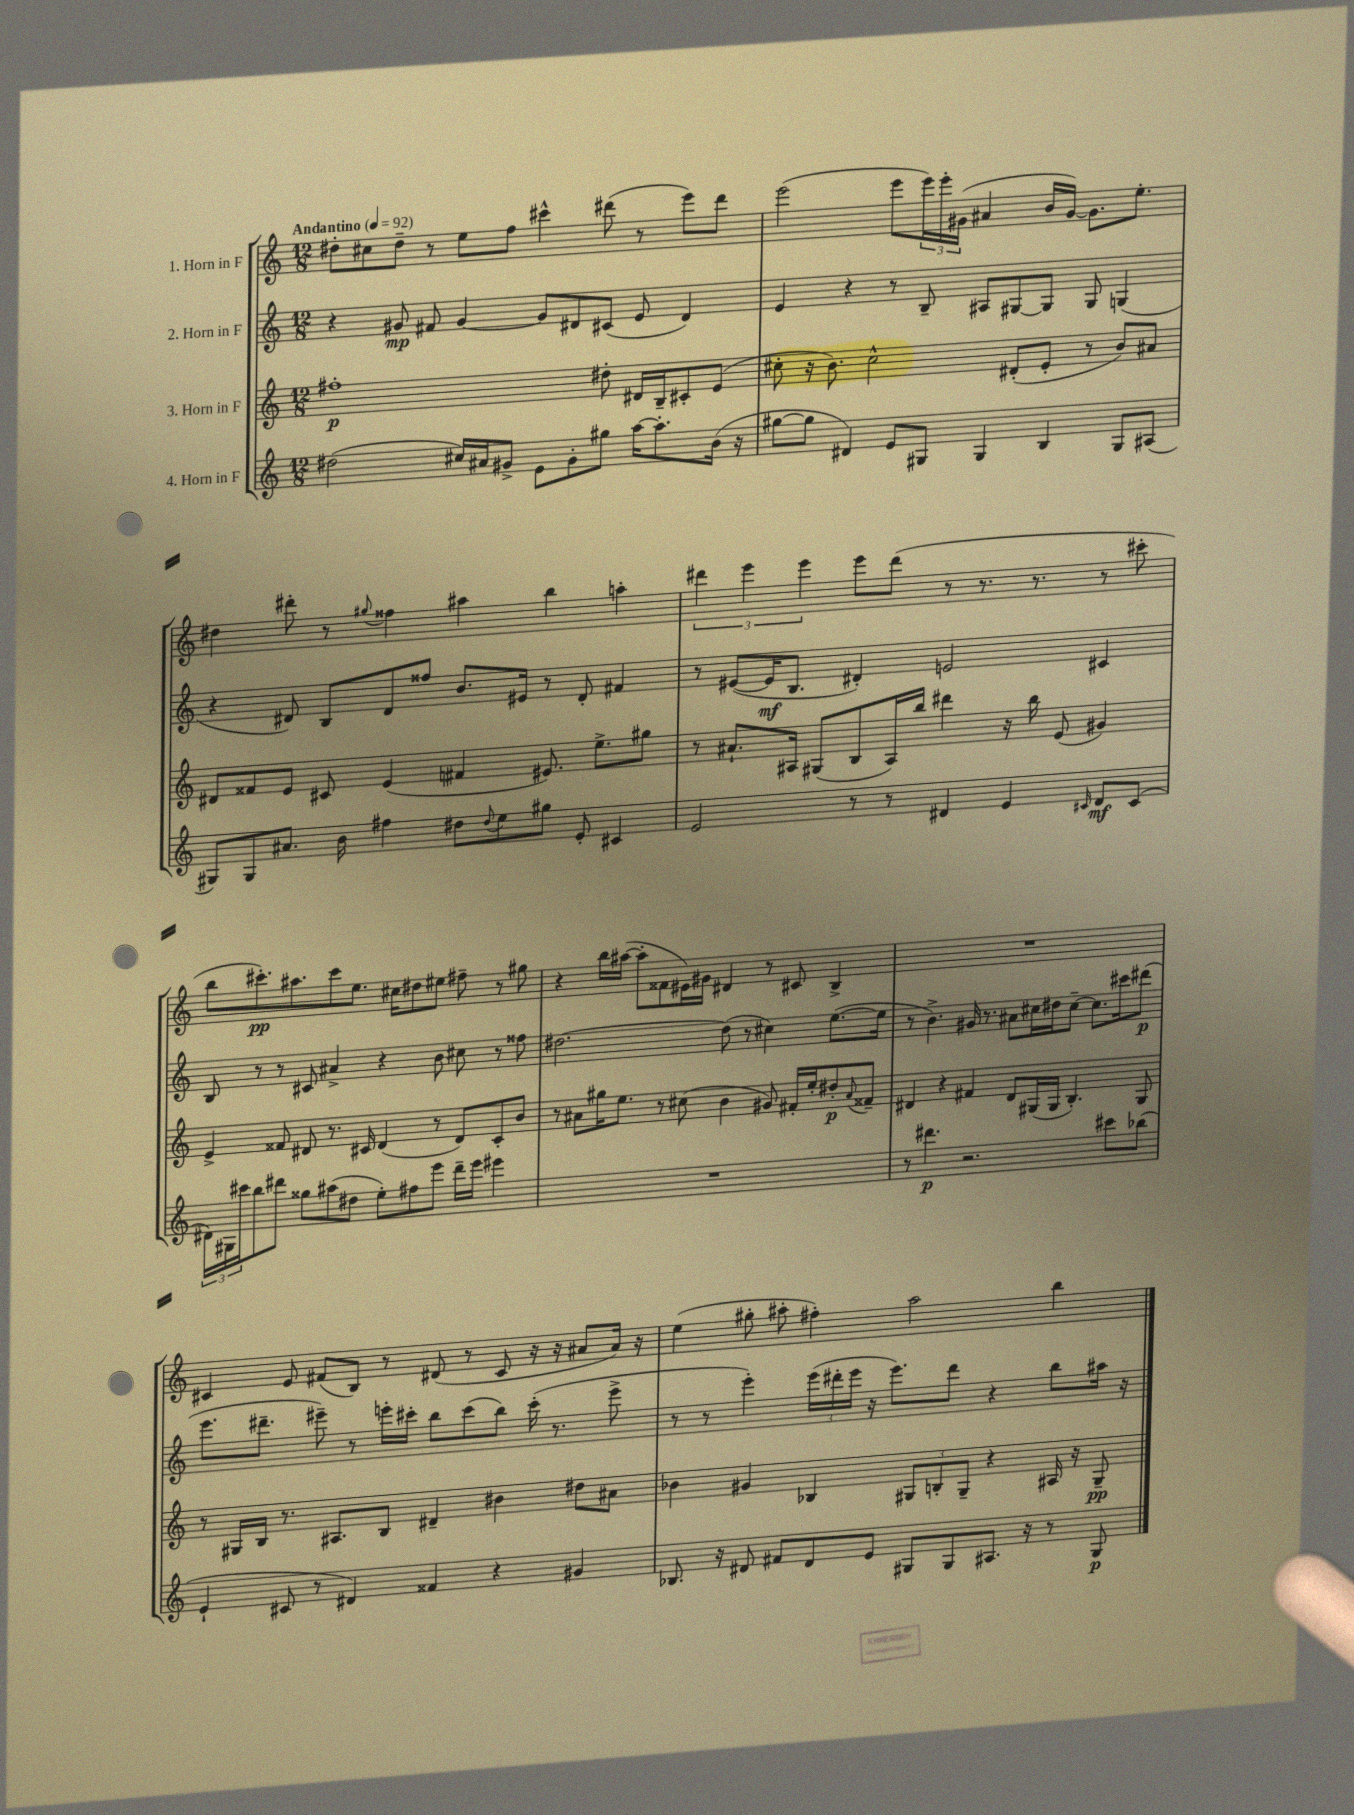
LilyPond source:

<<
\new StaffGroup <<
\new Staff = "s0" \with { instrumentName = "1. Horn in F" } {
    \clef treble \key c \major \numericTimeSignature \time 12/8 \tempo "Andantino" 4 = 92
    dis''8-. cis''8 dis''8-- r8 e''8 f''8 cis'''4-^ dis'''8( r8 e'''8) dis'''8 |
    e'''2( e'''8 \tuplet 3/2 { e'''16) e'''16-. gis'16( } ais'4 b'16 gis'16~) gis'8. e''8.-. |
    dis''4 dis'''8-. r8 \appoggiatura { gis''8 } fisis''4 ais''4 b''4 a''4-. |
    \tuplet 3/2 { dis'''4 e'''4 e'''4 } e'''8 dis'''8( r8 r8. r8. r8 cis'''8-. |
    b''8 cis'''8.-.\pp) ais''8. cis'''8 e''8. cis''16 dis''8 eis''8 fis''8-- r8 gis''8 |
    r4 b''16 ais''16~( ais''8-. fisis'8 eis'16) gis'16 dis'4 r8 cis'8 b4-> |
    R1. |
    cis'4 e'8 fis'8( b8) r8 dis'8( r8 cis'8 r16 r16 ais'8 ais'16) r16 |
    e''4( gis''8-. ais''8-. fis''4-.) ais''2 b''4 \bar "|." |
}
\new Staff = "s1" \with { instrumentName = "2. Horn in F" } {
    \clef treble \key c \major \numericTimeSignature \time 12/8
    r4 gis'8\mp fis'8 gis'4~ gis'8 dis'8 cis'8( e'8 dis'4) |
    e'4 r4 r8 b8-- ais8 gis8~ gis8 gis8 g4( |
    r4 dis'8) b8 dis'8 fisis''8 b'8. eis'16 r8 dis'8-. fis'4 |
    r8 eis'8~( eis'16\mf b8. dis'4-.) e'2 cis'4 |
    b8 r8 r8 cis'8 ais'4-> r4 b'8 cis''8 r8 fisis''8 |
    dis''2.~ dis''8( r8 cis''4) e''8.~( e''16 |
    r8 b'4.->) gis'16 r8. ais'8 cis''16 dis''16 cis''8~-- cis''8. cis'''16 dis'''8\p( |
    e'''8. dis'''8.-- eis'''8--) r8 e'''16-. cis'''16-. b''8 cis'''8( b''8) cis'''16-.( r8. e'''8-> |
    r8 r8 e'''4-.) \tuplet 3/2 { e'''16( dis'''16-. e'''16 } r16 e'''8.) dis'''8 r4 b''8 ais''16 r16 \bar "|." |
}
\new Staff = "s2" \with { instrumentName = "3. Horn in F" } {
    \clef treble \key c \major \numericTimeSignature \time 12/8
    fis''1-.\p dis''8-. dis'16 b16-- cis'8-. e'8( |
    cis''8-. r16 b'8.) cis''2-^ dis'8-.( e'8-. r8 b'8) ais'8 |
    dis'8 fisis'8 e'8 cis'8 e'4( fis'4 eis'8.) e''8.-> gis''8 |
    r8 ais'8.-! ais16 gis8( b8 ais16) b''16 dis'''4 r16 b''16 e'8( gis'4) |
    e'4-> fisis'8 dis'8 r8. cis'16 dis'4( r8 dis'8) cis'8-. b'8 |
    r8 ais'8 gis''16 e''8. r8 cis''8( b'4 gis'8) fis'16-. e''16-. dis''8-.\p \appoggiatura { ais'8 } fisis'8-- |
    dis'4 r4 fis'4 dis'8 gis16( gis16 b4.-.) gis8 |
    r8 gis16 b16 r8. ais8. b8 dis'4-- bis'4 dis''8 ais'8 |
    bes'4 gis'4 bes4 \tuplet 3/2 { gis8 b8-. gis8-- } r4 ais16 r16 gis8--\pp \bar "|." |
}
\new Staff = "s3" \with { instrumentName = "4. Horn in F" } {
    \clef treble \key c \major \numericTimeSignature \time 12/8
    dis''2( cis''16) ais'16 gis'8-> e'8 gis'8-. gis''8 a''16~ a''8.-. b'16( r16 |
    gis''8~ gis''8 dis'4) e'8 gis8 gis4 b4 gis8 ais8( |
    gis8) gis8 ais'8. b'16 fis''4 dis''8 \appoggiatura { dis''8 } e''8 gis''8 e'8-. cis'4 |
    e'2 r8 r8 dis'4 e'4 \grace { cis'16 } dis'8\mf cis'8( |
    \tuplet 3/2 { dis'16) gis16 cis'''16 } b''8 dis'''8 gisis''8 ais''8( dis''8 e''8-.) fis''8 e'''8 dis'''16-- e'''16 eis'''4 |
    R1. |
    r8 dis'''4.\p r2. cis'''8 bes''8( |
    e'4-! cis'8 r8 dis'4) fisis'4 r4 gis'4 |
    bes8. r16 dis'8 fis'8 dis'8 e'8 gis8 gis8 ais8. r16 r8 gis8\p \bar "|." |
}
>>
>>
\layout { \context { \Score \remove "Bar_number_engraver" } }
